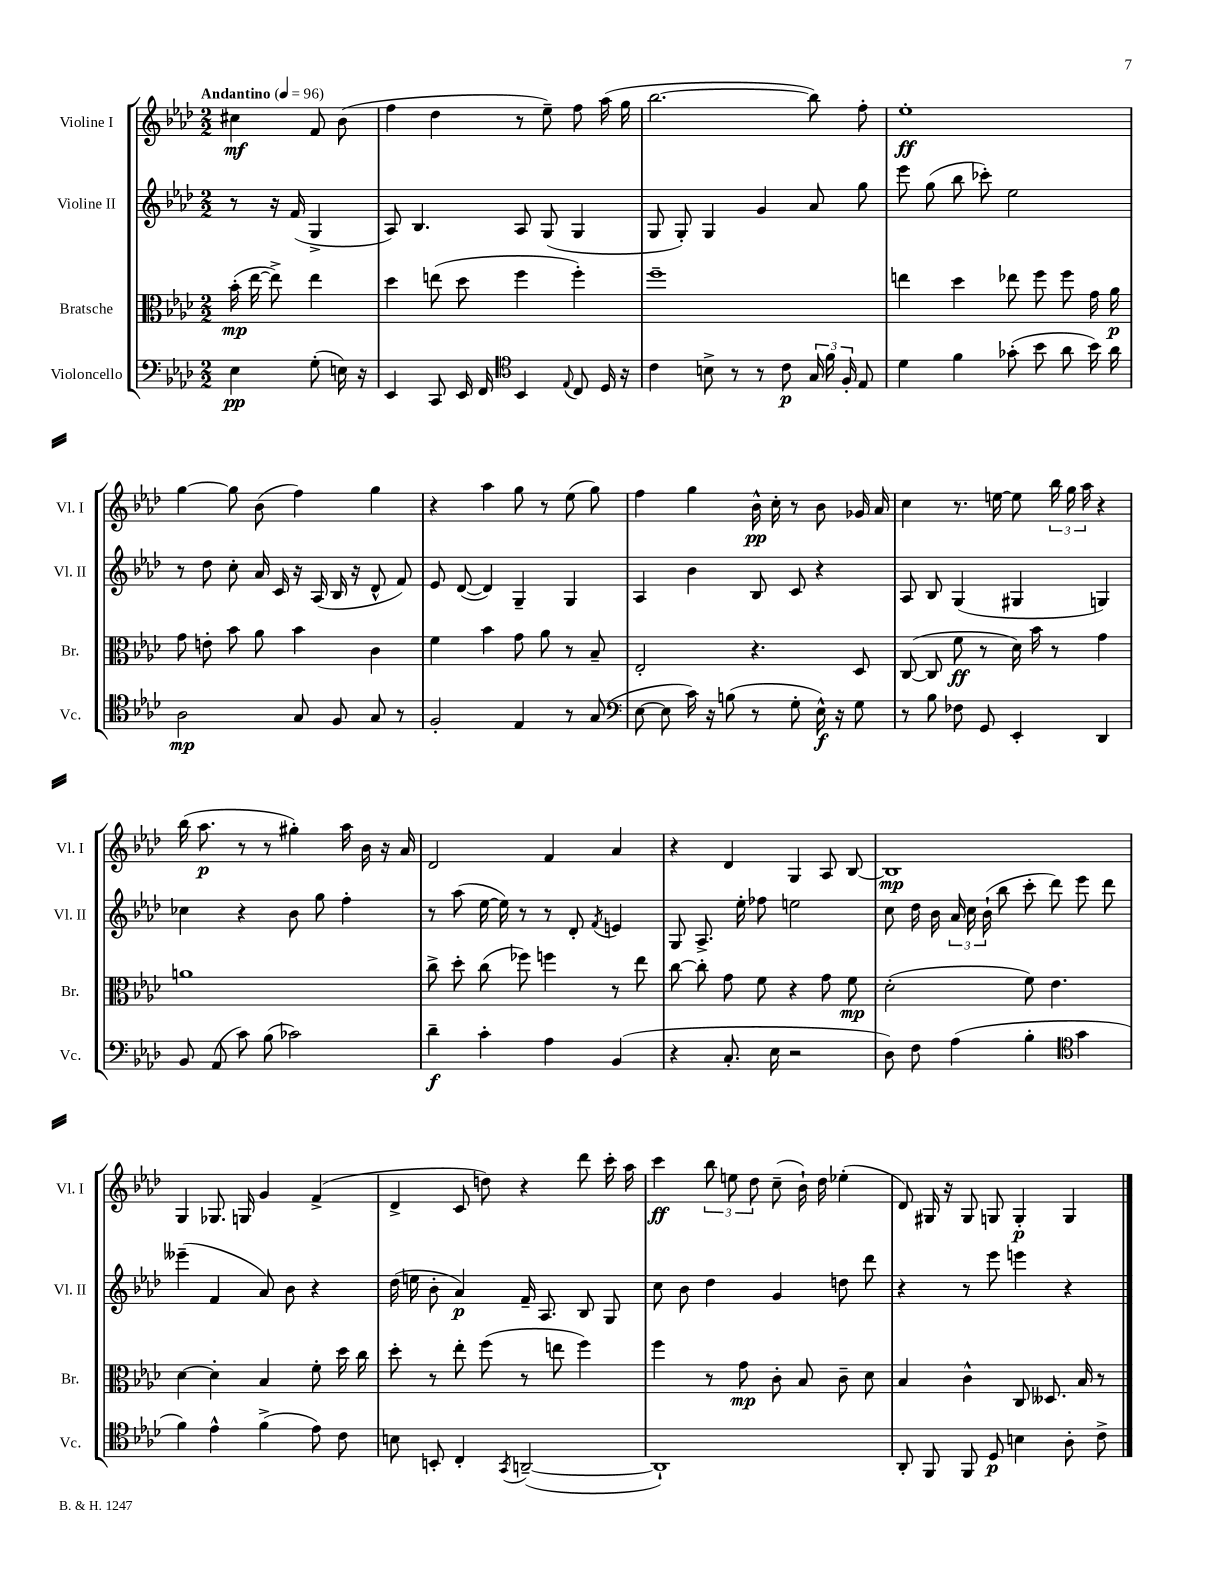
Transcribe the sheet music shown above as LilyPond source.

<<
\new StaffGroup <<
\new Staff = "s0" \with { instrumentName = "Violine I" shortInstrumentName = "Vl. I" } {
    \clef treble \key aes \major \numericTimeSignature \time 2/2 \partial 2 \tempo "Andantino" 4 = 96
    \autoBeamOff cis''4\mf f'8 bes'8( |
    f''4 des''4 r8 ees''8--) f''8 aes''16( g''16 |
    bes''2.~ bes''8) f''8-. |
    ees''1-.\ff |
    g''4~ g''8 bes'8( f''4) g''4 |
    r4 aes''4 g''8 r8 ees''8( g''8) |
    f''4 g''4 bes'16-^\pp c''16-. r8 bes'8 ges'16 aes'16 |
    c''4 r8. e''16~ e''8 \tuplet 3/2 { bes''16 g''16 aes''16 } r4 |
    bes''16( aes''8.\p r8 r8 gis''4-.) aes''16 bes'16 r16 aes'16 |
    des'2 f'4 aes'4 |
    r4 des'4 g4 aes8 bes8~ |
    bes1\mp |
    g4 ges8. g16 g'4 f'4->( |
    des'4-> c'8 d''8) r4 des'''8 c'''16-. aes''16 |
    c'''4\ff \tuplet 3/2 { bes''8 e''8 des''8 } c''8--( bes'16-!) des''16 ees''4-.( |
    des'8) gis16 r16 gis8 g8 g4-.\p g4 \bar "|." |
}
\new Staff = "s1" \with { instrumentName = "Violine II" shortInstrumentName = "Vl. II" } {
    \clef treble \key aes \major \numericTimeSignature \time 2/2 \partial 2
    \autoBeamOff r8 r16 f'16( g4-> |
    aes8) bes4. aes8 g8( g4 |
    g8 g8-.) g4 g'4 aes'8 g''8 |
    ees'''8 g''8( bes''8 ces'''8-.) ees''2 |
    r8 des''8 c''8-. aes'16 c'16 r16 aes16( bes16 r16 des'8-^ f'8) |
    ees'8 des'8~( des'4) g4-- g4 |
    aes4 bes'4 bes8 c'8 r4 |
    aes8 bes8 g4( gis4 g4) |
    ces''4 r4 bes'8 g''8 f''4-. |
    r8 aes''8( ees''16~ ees''16) r8 r8 des'8-. \acciaccatura { f'8 } e'4 |
    g8 aes8.-> ees''16-. fes''8 e''2 |
    c''8 des''16 bes'16 \tuplet 3/2 { aes'16 c''16 bes'16-!( } bes''8 c'''8-. des'''8) ees'''8 des'''8 |
    eeses'''4--( f'4 aes'8) bes'8 r4 |
    des''16( e''16 bes'8-. aes'4\p) f'16-- aes8. bes8 g8 |
    c''8 bes'8 des''4 g'4 d''8 des'''8 |
    r4 r8 ees'''8 e'''4 r4 \bar "|." |
}
\new Staff = "s2" \with { instrumentName = "Bratsche" shortInstrumentName = "Br." } {
    \clef alto \key aes \major \numericTimeSignature \time 2/2 \partial 2
    \autoBeamOff bes'16-.\mp( ees''16~ ees''8->) ees''4 |
    des''4 e''8( des''8 f''4 f''4-.) |
    f''1-- |
    e''4 des''4 ees''8 f''8 f''8 g'16 aes'16\p |
    g'8 e'8-. bes'8 aes'8 bes'4 c'4 |
    f'4 bes'4 g'8 aes'8 r8 bes8-- |
    ees2-. r4. des8 |
    c8~( c8 f'8\ff r8 des'16) bes'16 r8 g'4 |
    a'1 |
    c''8-> des''8-. c''8( fes''8) f''4 r8 ees''8 |
    c''8~ c''8-. g'8 f'8 r4 g'8 f'8\mp |
    des'2-.( f'8) ees'4. |
    des'4~ des'4-. bes4 f'8-. des''16 c''16 |
    des''8-. r8 ees''8-. f''8( r8 e''8 f''4) |
    f''4 r8 g'8\mp c'8-. bes8 c'8-- des'8 |
    bes4 c'4-^ c8 deses8. bes16 r8 \bar "|." |
}
\new Staff = "s3" \with { instrumentName = "Violoncello" shortInstrumentName = "Vc." } {
    \clef bass \key aes \major \numericTimeSignature \time 2/2 \partial 2
    \autoBeamOff ees4\pp g8-.( e16) r16 |
    ees,4 c,8 ees,16 f,16 \clef tenor bes,4 \appoggiatura { ees8 } c8 des16 r16 |
    c'4 b8-> r8 r8 c'8\p \tuplet 3/2 { g16 f'16 f16-. } ees8 |
    des'4 f'4 ges'8-.( bes'8 aes'8 bes'16) aes'16 |
    aes2\mp g8 f8 g8 r8 |
    f2-. ees4 r8 g8( |
    \clef bass ees8~ ees8 c'16) r16 b8( r8 g8-. ees16-^\f) r16 g8 |
    r8 bes8 fes8 g,8 ees,4-. des,4 |
    bes,8 aes,8( c'8) bes8( ces'2) |
    des'4--\f c'4-. aes4 bes,4( |
    r4 c8.-. ees16 r2 |
    des8) f8 aes4( bes4-. \clef tenor g'4 |
    f'4) ees'4-^ f'4->( ees'8) c'8 |
    b8 b,8-. c4-. \acciaccatura { g,8 } a,2~--( |
    a,1-!) |
    aes,8-. f,8 f,8 des8\p b4 aes8-. c'8-> \bar "|." |
}
>>
>>
\layout { \context { \Score \remove "Bar_number_engraver" } }
